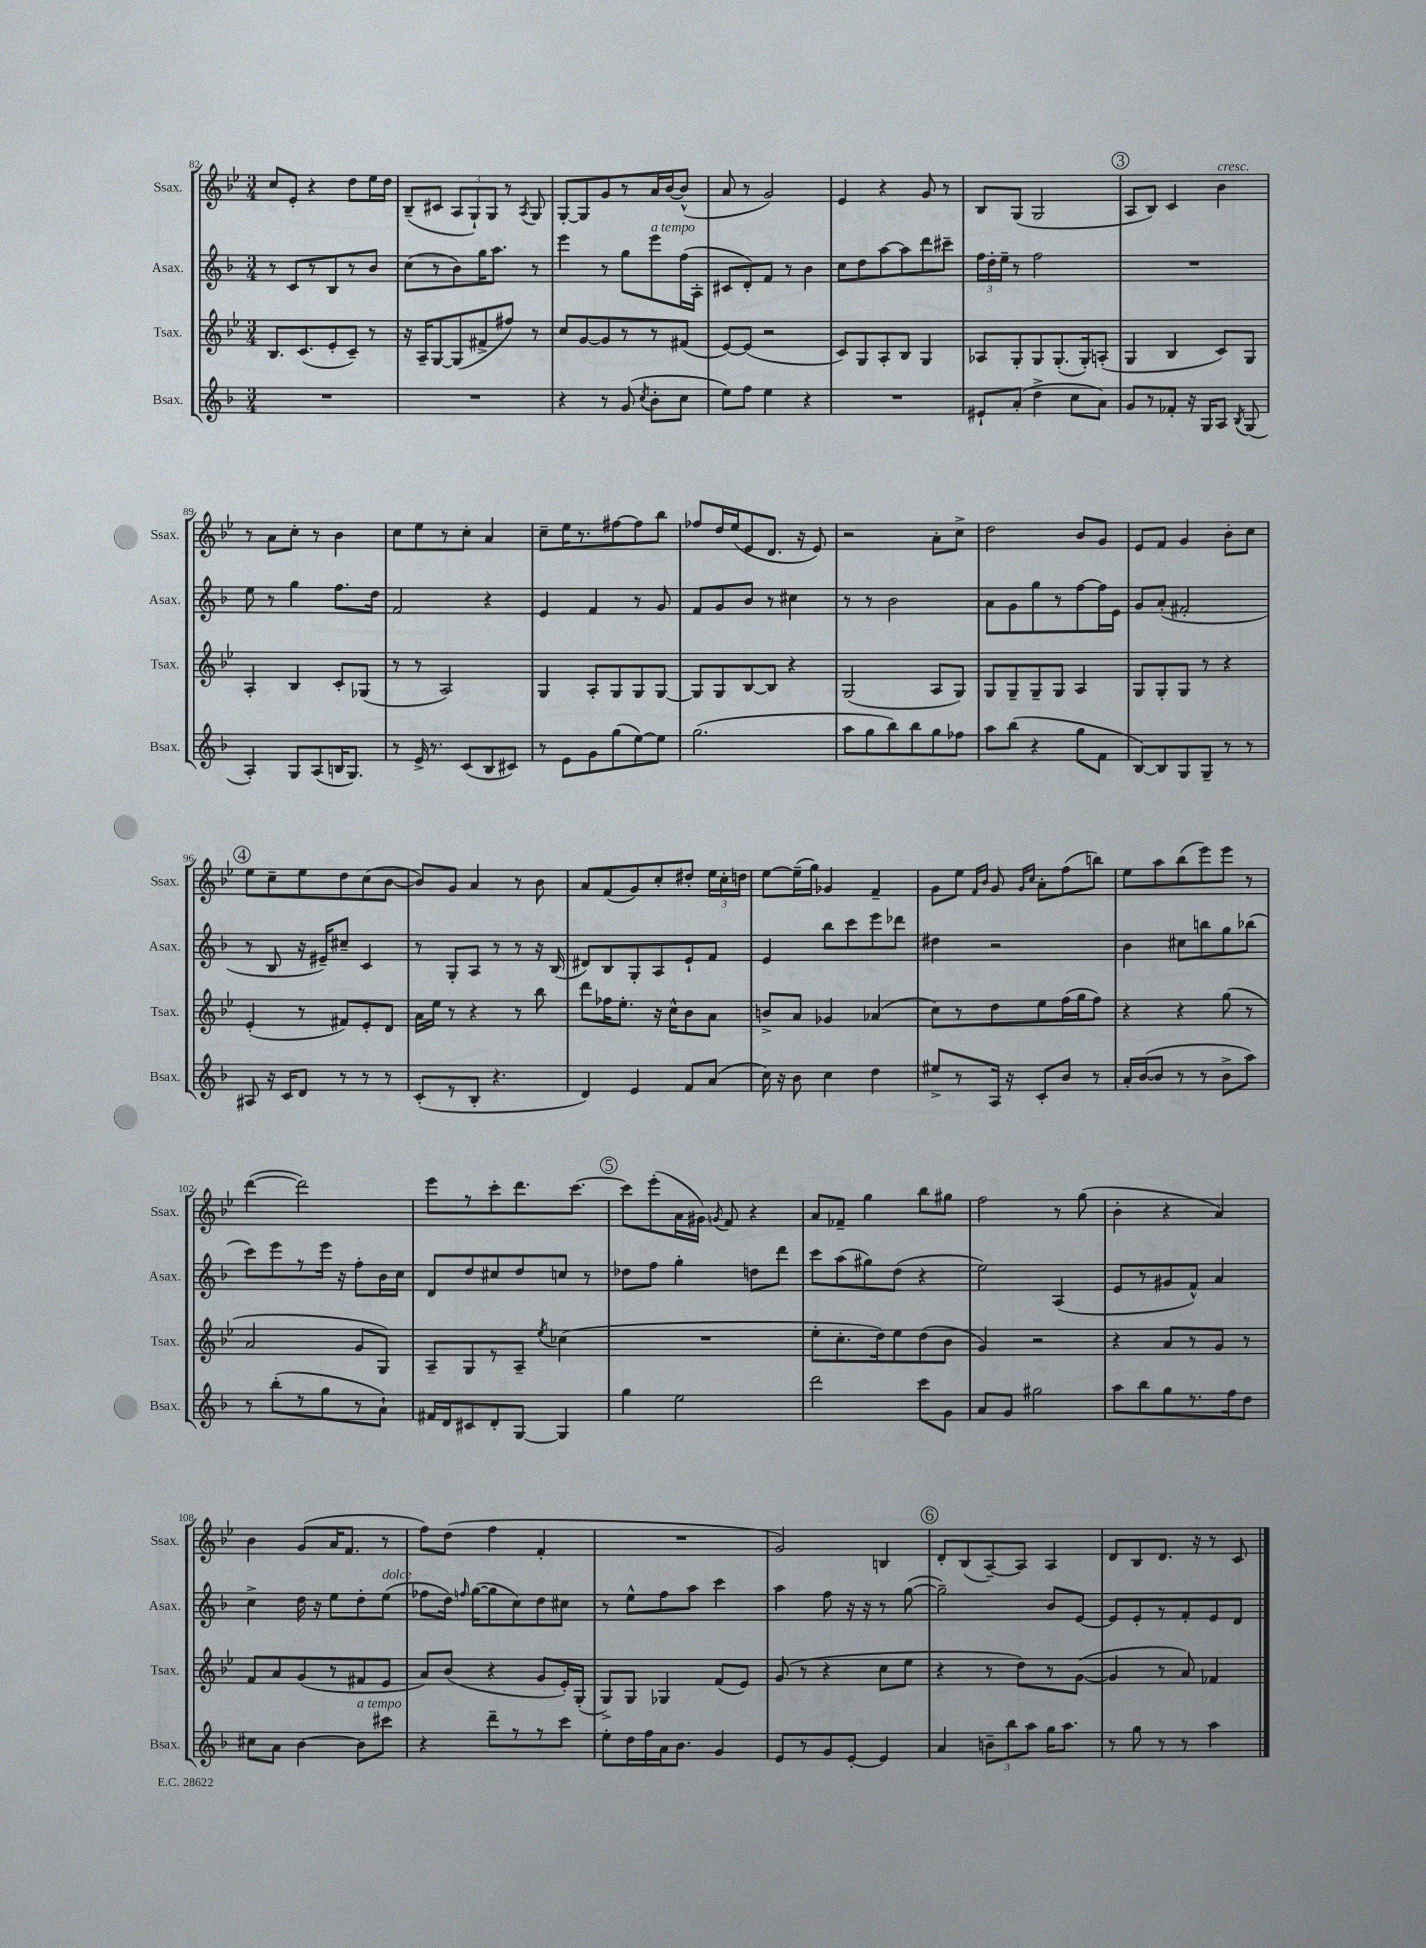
<<
\new StaffGroup <<
\new Staff = "s0" \with { instrumentName = "Ssax." shortInstrumentName = "Ssax." } {
    \clef treble \key bes \major \numericTimeSignature \time 3/4
    \autoBeamOff c''8[ ees'8]-. r4 d''8[ ees''16 d''16] |
    bes8[--( cis'8] \tuplet 3/2 { a8[ g8-!) g8] } r8 \acciaccatura { a8 } g8 |
    g8[~-. g8 g'8 r8 a'16 bes'16~ bes'8]-^( |
    a'8 r8 g'2) |
    ees'4 r4 g'8 r8 |
    bes8[ g8]( g2 |
    \mark \markup { \circle "3" } a8[ bes8]) c'4 bes'4^\markup { \italic "cresc." } |
    r8 a'8[ c''8]-. r8 bes'4 |
    c''8[ ees''8 r8 c''8]-. a'4 |
    c''8[-- ees''16 r8. fis''8~ fis''8 bes''8] |
    fes''8[ d''16 ees''16( ees'8 d'8.] r16 ees'8) |
    r2 a'8[-. c''8]-> |
    d''2 bes'8[ g'8] |
    ees'8[ f'8] g'4 bes'8[-. c''8] |
    \mark \markup { \circle "4" } ees''8[ c''8-- ees''8 d''8 c''8( bes'8]~ |
    bes'8[) g'8] a'4 r8 bes'8 |
    a'8[ f'8( g'8) c''8-. dis''8]-. \tuplet 3/2 { ees''16[ c''16-. d''16] } |
    ees''8[~ ees''16--( g''16]) ges'4 f'4-- |
    g'8[ ees''8] \grace { f'16[ bes'16] } g'8 \grace { g'16[ c''16] } a'8[-. f''8( b''8]) |
    ees''8[ a''8 bes''8( ees'''8) ees'''8] r8 |
    d'''4~( d'''2) |
    ees'''8[ r8 c'''8-. d'''8. c'''8.]~ |
    \mark \markup { \circle "5" } c'''8[ ees'''8-.( a'16 gis'16]) \acciaccatura { g'8 } f'8 r4 |
    a'8[ fes'8]-- g''4 bes''8[ gis''8] |
    f''2 r8 g''8( |
    bes'4-. r4 a'4) |
    bes'4 g'8[( a'16 f'8.] r8 |
    f''8[) d''8]( f''4 f'4-. |
    R2. |
    g'2) b4 |
    \mark \markup { \circle "6" } d'8[-. bes8( a8~--) a8] a4 |
    d'8[ bes8 d'8.] r16 r8 c'8 \bar "|." |
}
\new Staff = "s1" \with { instrumentName = "Asax." shortInstrumentName = "Asax." } {
    \clef treble \key f \major \numericTimeSignature \time 3/4
    \autoBeamOff r8 c'8[ r8 bes8 r8 bes'8] |
    c''8[( r8 bes'8) g''16 a''8.] r8 |
    e'''4 r8 g''8[ e'''8^\markup { \italic "a tempo" } f''16( a16]-. |
    cis'8[ d'8-.) f'8] r8 bes'4 |
    c''8[ d''8 a''8~ a''8 d'''8 cis'''8]-- |
    \tuplet 3/2 { f''16[ d''16-. e''16]-- } r8 f''2 |
    \mark \markup { \circle "3" } R2. |
    e''8 r8 g''4 f''8.[ d''16] |
    f'2 r4 |
    e'4 f'4 r8 g'8 |
    f'8[ g'8 bes'8] r8 cis''4 |
    r8 r8 bes'2 |
    a'8[ g'8 g''8 r8 f''8~ f''16 e'16] |
    g'8[ a'8]-.( fis'2-. |
    \mark \markup { \circle "4" } r8 bes8 r16 eis'16[--) cis''8]-- c'4 |
    r8 g8[-. a8] r8 r8 r16 bes16( |
    dis'8[) bes8 g8-. a8 e'8-! f'8] |
    e'4 bes''8[ c'''8 e'''8 des'''8] |
    dis''4 r2 |
    bes'4 cis''8[ b''8 g''8 bes''8]( |
    c'''8[) e'''8 r8 e'''16] r16 f''8[-. bes'16 c''16] |
    d'8[ d''8 cis''8 d''8 c''8] r8 |
    \mark \markup { \circle "5" } des''8[ f''8] g''4-. d''8[ d'''8] |
    c'''8[ a''8( gis''8) d''8]( r4 |
    e''2) a4( |
    e'8[ r8 gis'8 f'8]-^) a'4 |
    c''4-> d''16 r16 e''8[ d''8-. e''8]^\markup { \italic "dolce" }( |
    fes''8[ d''16]) \grace { f''16 } g''16[~( g''8 c''8) d''8 cis''8] |
    r8 e''8[-^ f''8 a''8] c'''4 |
    a''4 f''8 r16 r16 r8 g''8~( |
    \mark \markup { \circle "6" } g''2--) bes'8[ e'8]~ |
    e'8[ e'8-. r8 f'8-. e'8 d'8] \bar "|." |
}
\new Staff = "s2" \with { instrumentName = "Tsax." shortInstrumentName = "Tsax." } {
    \clef treble \key bes \major \numericTimeSignature \time 3/4
    \autoBeamOff bes8.[ c'8.( ees'8-. c'8]--) r8 |
    r16 a16[-- g8~ g8( fis'8-> fis''8]) r8 |
    c''8[ g'8~ g'8 r8 r8 fis'8]( |
    ees'8[~) ees'8]( r2 |
    c'8[) g8 a8-. bes8] g4 |
    aes8[ g8-. g8 g8.-.( g16-.) a8]-.( |
    \mark \markup { \circle "3" } g4 bes4 c'8[) g8] |
    a4-. bes4 c'8[-. ges8]( |
    r8 r8 a2) |
    g4 a8[-. g8 g8 g8]~ |
    g8[ g8 bes8~ bes8] r4 |
    g2( a8[ g8]) |
    g8[ g8-- g8-- g8] a4 |
    g8[ g8-. g8] r8 r4 |
    \mark \markup { \circle "4" } ees'4-.( r8 fis'8[) ees'8-. d'8] |
    a'16[ ees''16] r8 r4 r8 bes''8 |
    d'''8[ fes''16 ees''8.]-. r16 c''16[-^ bes'8 a'8] |
    b'8[-> a'8] ges'4 aes'4( |
    c''8[) r8 d''8 ees''8 f''16( g''16 f''8]) |
    r4 r4 g''8( r8 |
    a'2 g'8[ g8]) |
    a8[-- g8 r8 a8]-- \acciaccatura { ees''8 } ces''4( |
    \mark \markup { \circle "5" } R2. |
    ees''8[-. c''8.-. d''16) ees''8 d''8( bes'8] |
    g'4) r2 |
    r4 a'8[ r8 g'8] r8 |
    f'8[ a'8 g'8( r8 fis'8 ees'8] |
    a'8[) bes'8]( r4 g'8[ ees'16-.) g16]-.( |
    g8[->) g8] ges4 f'8[( ees'8]) |
    g'8( r8 r4 c''8[ ees''8] |
    \mark \markup { \circle "6" } r4 r8 d''8[) r8 g'8]~( |
    g'4 r8 a'8) fes'4 \bar "|." |
}
\new Staff = "s3" \with { instrumentName = "Bsax." shortInstrumentName = "Bsax." } {
    \clef treble \key f \major \numericTimeSignature \time 3/4
    \autoBeamOff R2. |
    R2. |
    r4 r8 g'8( \acciaccatura { c''8 } bes'8[-. c''8] |
    e''8[) f''8] e''4 r4 |
    R2. |
    eis'8[-! a'8]-.( d''4-> c''8[ a'8]) |
    \mark \markup { \circle "3" } g'8[ r8 fes'8]-. r16 g16[ a8] \acciaccatura { bes8 } g8( |
    a4-.) g8[ a8( b16 g8.]) |
    r8 e'16-> r8. c'8[( bes8 cis'8]) |
    r8 e'8[ g'8 g''8( e''8~) e''8] |
    g''2.( |
    a''8[ g''8 bes''8) bes''8 g''8 fes''8] |
    a''8[ bes''8]( r4 g''8[ f'8] |
    bes8[~) bes8 g8 g8]-- r8 r8 |
    \mark \markup { \circle "4" } ais8 r16 c'16[ d'8] r8 r8 r8 |
    c'8[-.( r8 bes8]-. r4. |
    d'4) e'4 f'8[ a'8]( |
    c''16) r16 bes'8 c''4 d''4 |
    eis''8[-> r8 a16] r16 c'8[-. bes'8] r8 |
    a'16[-. bes'16~( bes'8] r8 r8 bes'8[-> a''8]) |
    r8 bes''8[-.( r8 g''8 r8 a'8]-!) |
    fis'16[ d'16 cis'8 d'8-. g8]~ g4 |
    \mark \markup { \circle "5" } g''4 e''2 |
    d'''2 c'''8[ g'8] |
    a'8[ g'8] gis''2 |
    a''8[ bes''8 g''8 r8. f''16 d''8] |
    cis''8[ a'8] bes'4~ bes'8[^\markup { \italic "a tempo" } cis'''8] |
    r4 d'''8[-- r8 r8 c'''8] |
    e''8[-. d''16 f''16 a'16 bes'8.] g'4 |
    e'8[ r8 g'8 e'8]~-. e'4 |
    \mark \markup { \circle "6" } a'4 \tuplet 3/2 { b'8[-- bes''8 a''8] } g''16[ a''8.] |
    r8 g''8 r8 r8 a''4 \bar "|." |
}
>>
>>
\layout { \context { \Score currentBarNumber = #82 } }
